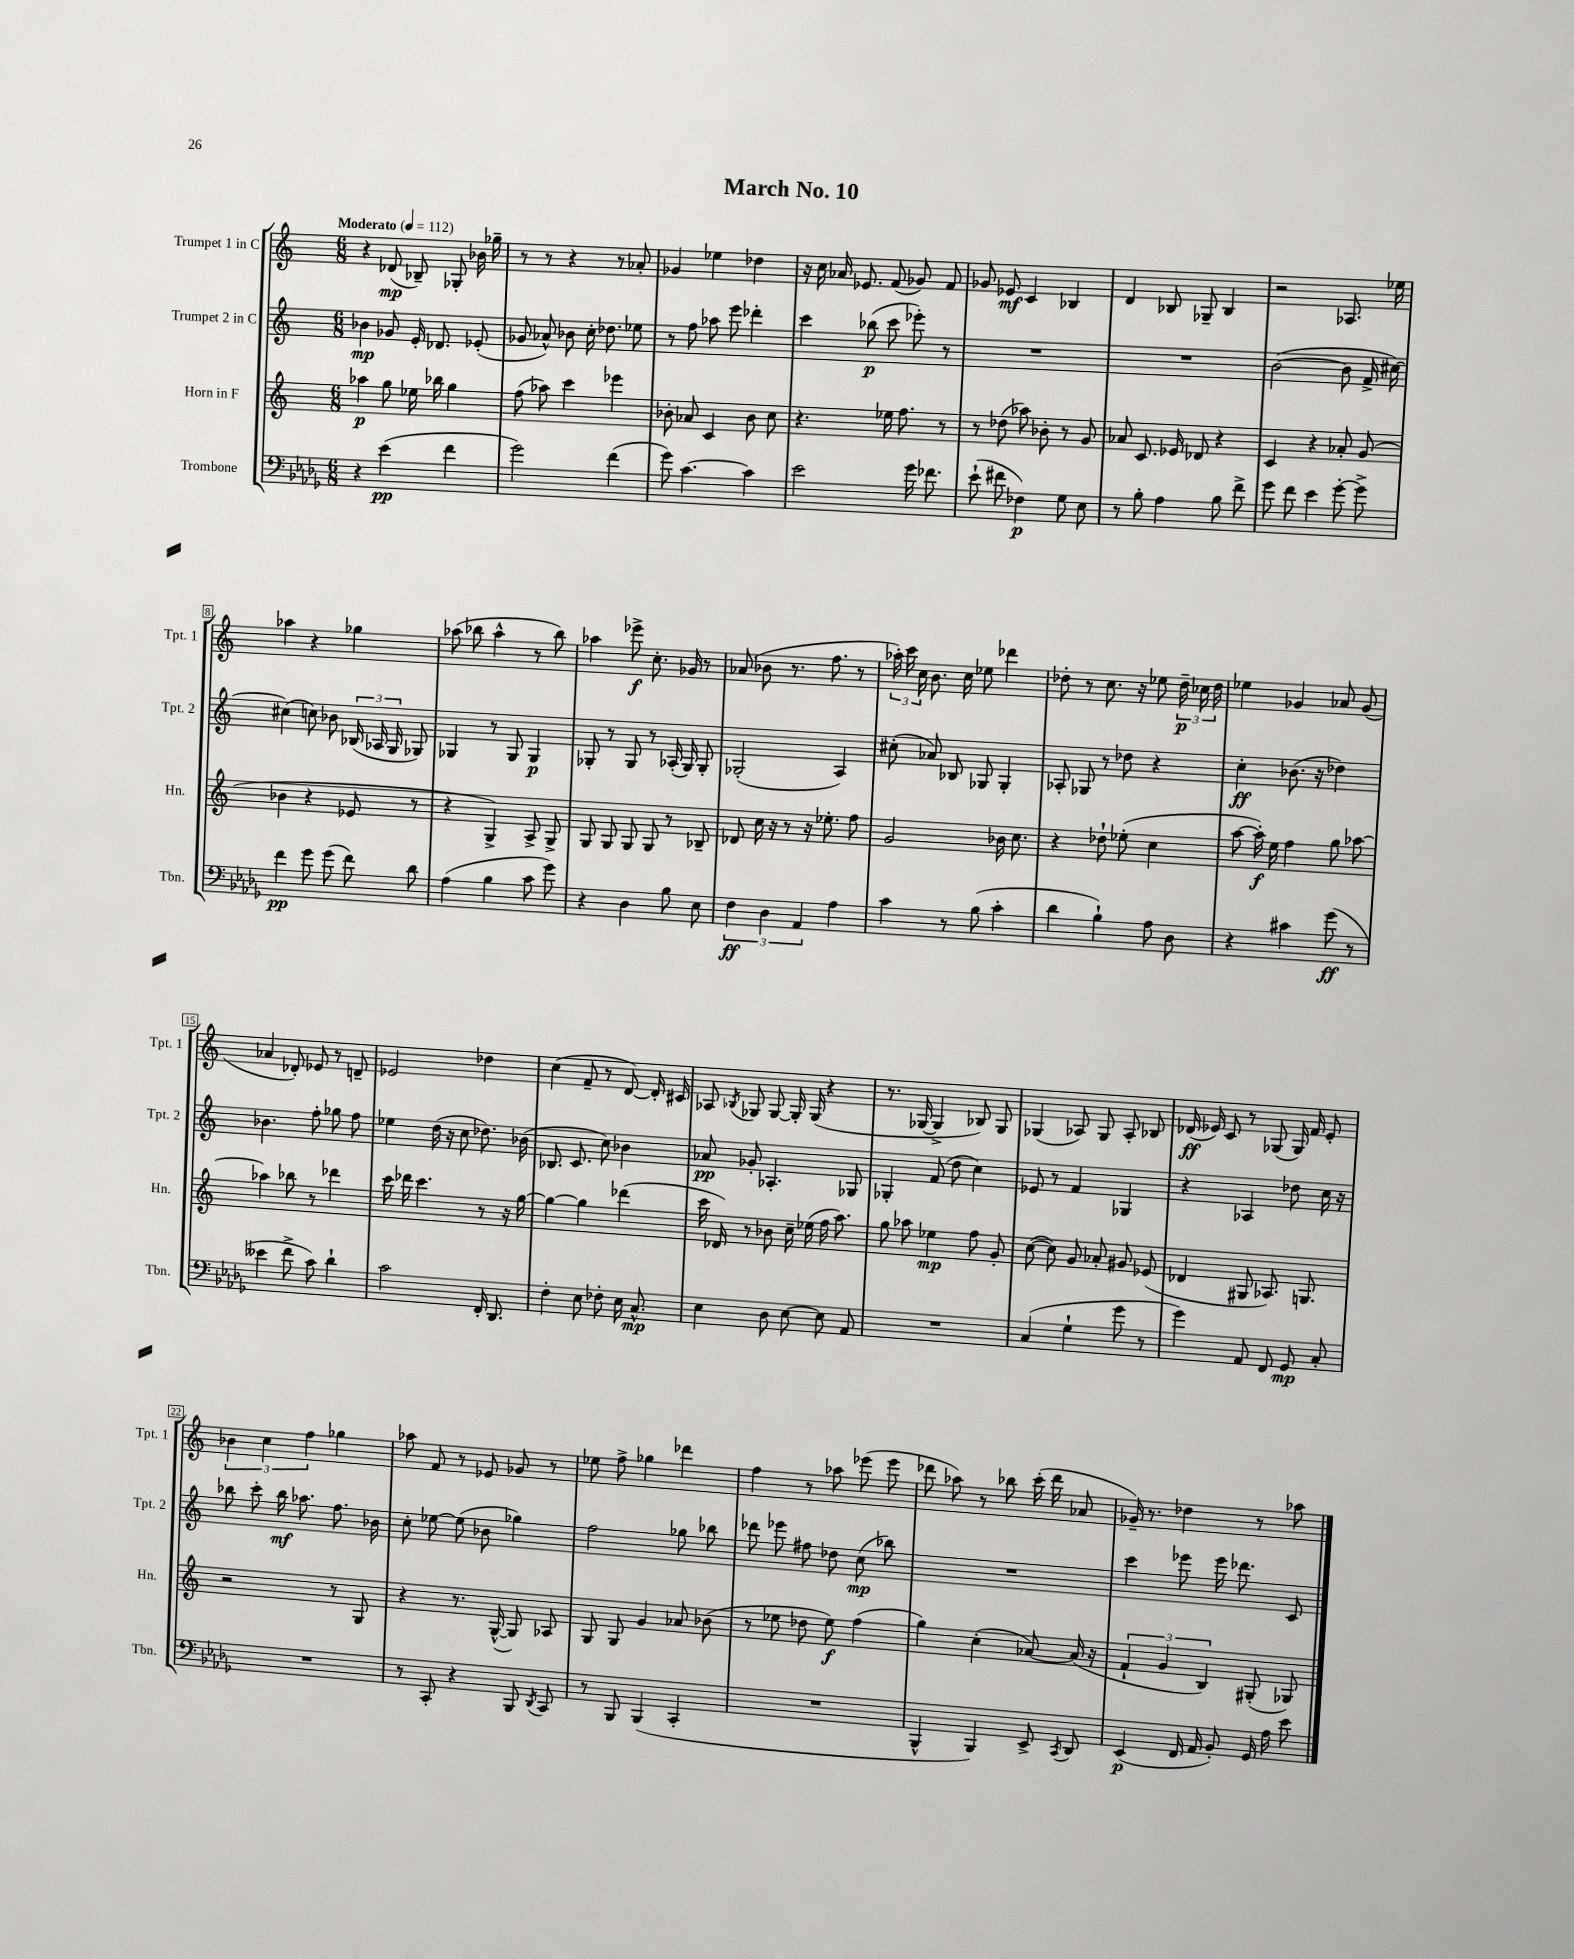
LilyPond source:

\header { title = "March No. 10" }
<<
\new StaffGroup <<
\new Staff = "s0" \with { instrumentName = "Trumpet 1 in C" shortInstrumentName = "Tpt. 1" } {
    \clef treble \key c \major \numericTimeSignature \time 6/8 \tempo "Moderato" 4 = 112
    \autoBeamOff r4 des'8\mp( bes8--) ges8-. bes'16 ges''16-- |
    r8 r8 r4 r8 aes'8-. |
    ges'4 ees''4 des''4 |
    r16 c''16 aes'16 ees'8. f'8( ges'8) f'8 |
    ges'8 ees'8\mf c'4 bes4 |
    d'4 bes8 ges8-- bes4 |
    r2 aes8. ees''16 |
    aes''4 r4 ges''4 |
    aes''8( bes''8 aes''4-^ r8 bes''8) |
    aes''4 ees'''8->\f c''8.-. ges'16 r8 |
    aes'8( bes'8 r8. f''8. r8 |
    \tuplet 3/2 { aes''16-.) c'''16 c''16 } b'8. c''16 ees''8 des'''4 |
    des''8-. r8 c''8. r16 ees''8 \tuplet 3/2 { des''16--\p ces''16 des''16 } |
    ees''4 ges'4 aes'8 ges'8( |
    aes'4 des'8-.) ees'8 r8 d'8-- |
    ees'2 des''4 |
    c''4( f'8-- r8 d'8~) d'16-. cis'16 |
    aes8 \acciaccatura { bes8 } ges8 ges8~ ges16-. ges16( r4 |
    r8. ges16~ ges4-> bes8) ges8 |
    ges4( aes8) ges8 aes8-. bes8 |
    des'16\ff( ees'16) c'8 r8 ges8( ges16) f'16 ees'8-. |
    \tuplet 3/2 { bes'4 c''4 f''4 } ges''4 |
    aes''8 f'8 r8 ees'8 ges'8 r8 |
    ees''8 f''8-> ges''4 des'''4 |
    f''4 r8 aes''8 ees'''8( ees'''8 |
    des'''8 aes''8) r8 bes''8 c'''16-.( des'''16 aes'8 |
    ges'16--) r8. des''4 r8 aes''8 \bar "|." |
}
\new Staff = "s1" \with { instrumentName = "Trumpet 2 in C" shortInstrumentName = "Tpt. 2" } {
    \clef treble \key c \major \numericTimeSignature \time 6/8
    \autoBeamOff bes'4\mp ges'8 e'16-. des'8. ees'8-.( |
    ges'8 aes'8-^) bes'8 c''16-. des''8. ees''8 |
    r8 f''8 aes''8 e'''8 des'''4-. |
    c'''4 bes''8\p( c'''8 ees'''8-.) r8 |
    R2. |
    R2. |
    b'2~( b'8 f'16-> cis''16~) |
    cis''4( c''8) bes'8 \tuplet 3/2 { bes16( aes16 g16 } ges8) |
    ges4 r8 ges8 ges4\p |
    ges8-. r8 ges8 r8 aes16-.( ges16) ges8-. |
    ges2-.( a4) |
    cis''8-.( aes'8) bes8 ges8 ges4-. |
    aes8-. ges8 r8 des''8 r4 |
    c''4-.\ff bes'8.( r16 des''4) |
    bes'4. f''8-. ges''8 f''8 |
    ees''4 d''16( r16 c''8 des''8.) bes'16( |
    bes8. c'8. c''8) bes'4 |
    aes'8\pp ges'8-. aes4.-. ges8 |
    ges4-. f'8( d''8 c''4) |
    ees'8 r8 f'4 ges4 |
    r4 aes4 des''8 c''16 r16 |
    bes''8 c'''8-. bes''16\mf aes''8. f''8. bes'16 |
    c''8-. ees''8~ ees''8( bes'8 ges''4) |
    f''2 ges''8 bes''8 |
    des'''8 ees'''8 fis''8 des''8 c''8\mp( bes''8) |
    R2. |
    c'''4 ees'''8 ees'''16 des'''8. c'8 \bar "|." |
}
\new Staff = "s2" \with { instrumentName = "Horn in F" shortInstrumentName = "Hn." } {
    \clef treble \key c \major \numericTimeSignature \time 6/8
    \autoBeamOff aes''4\p g''8 ees''16 bes''16 g''4 |
    f''8( aes''8) c'''4 ees'''4 |
    bes'8-. aes'8 c'4 bes'8 c''8 |
    r4. ees''16 f''8. r8 |
    r8 des''8( aes''8) bes'8-. r8 g'8 |
    aes'8 c'8. ees'16 des'8 r4 |
    c'4 r4 aes'8-. g'8( |
    bes'4 r4 ees'8 r8 |
    r4 g4->) a8-> g8-> |
    g8 g8 g8 g8 r8 bes8-- |
    des'8 c''16 r16 r8 r16 ees''8.-. f''8 |
    g'2 bes'16 c''8. |
    r4 des''8-! ees''8-.( c''4 |
    a''8~ a''16-.\f) e''16 f''4 g''8 aes''8~ |
    aes''4 bes''8 r8 des'''4 |
    c'''16 des'''16 c'''4. r8 r16 g''16~ |
    g''4~ g''4 des'''4( |
    c'''16 des'16) r8 bes'8 c''16-- ees''16( f''16 a''8.) |
    g''8 aes''8 ees''4\mp f''8 g'8-. |
    c''8~( c''8) g'8 aes'8-. gis'8 ees'8( |
    des'4 gis8 aes8.) g8. |
    r2 r8 g8 |
    r4 r8. g16~-^( g8) aes8 |
    g8 g8 g'4 aes'8 bes'8( |
    r8 ees''8 des''8 ees''8\f) f''4( |
    g''4) c''4-.( aes'8~) aes'16( r16 |
    \tuplet 3/2 { f'4-! g'4 b4) } gis8-.( ges8) \bar "|." |
}
\new Staff = "s3" \with { instrumentName = "Trombone" shortInstrumentName = "Tbn." } {
    \clef bass \key des \major \numericTimeSignature \time 6/8
    \autoBeamOff r4 ees'4\pp( f'4 |
    ges'2) f'4( |
    ges'8) c'4.~ c'4 |
    ees'2 ges'16 fes'8. |
    ees'8-!( fis'8 fes4\p) ges8 ees8 |
    r8 bes8-. aes4 bes8 f'8-> |
    ges'8 f'8 ees'4 ges'8~-. ges'8-> |
    f'4\pp ges'8 ges'8( f'8) des'8 |
    aes4( bes4 c'8 ges'8) |
    r4 des4 bes8 ees8 |
    \tuplet 3/2 { f4\ff des4 aes,4 } aes4 |
    c'4 r8 bes8( c'4-. |
    des'4 bes4-!) aes8 des8 |
    r4 cis'4 ges'8\ff( r8 |
    eeses'4 f'8-> c'8) des'4-! |
    c'2 f,16-. des,8. |
    f4-. ees8 fes8-. ees16 c8.-^\mp |
    ees4 des8 ees8~ ees8 aes,8 |
    R2. |
    c4( ges4-! ges'8 r8 |
    ges'4) aes,8 f,8 ges,8\mp c8-. |
    R2. |
    r8 c,8-. r4 bes,,8 \acciaccatura { des,8 } c,8 |
    r8 bes,,8 bes,,4( c,4-. |
    R2. |
    bes,,4-^ bes,,4) ees,8-> \acciaccatura { c,8 } des,8 |
    ees,4\p( f,16 aes,16 bes,8-.) ges,16 aes16 ees'8 \bar "|." |
}
>>
>>
\layout { \context { \Score \override BarNumber.stencil = #(make-stencil-boxer 0.1 0.3 ly:text-interface::print) } }
